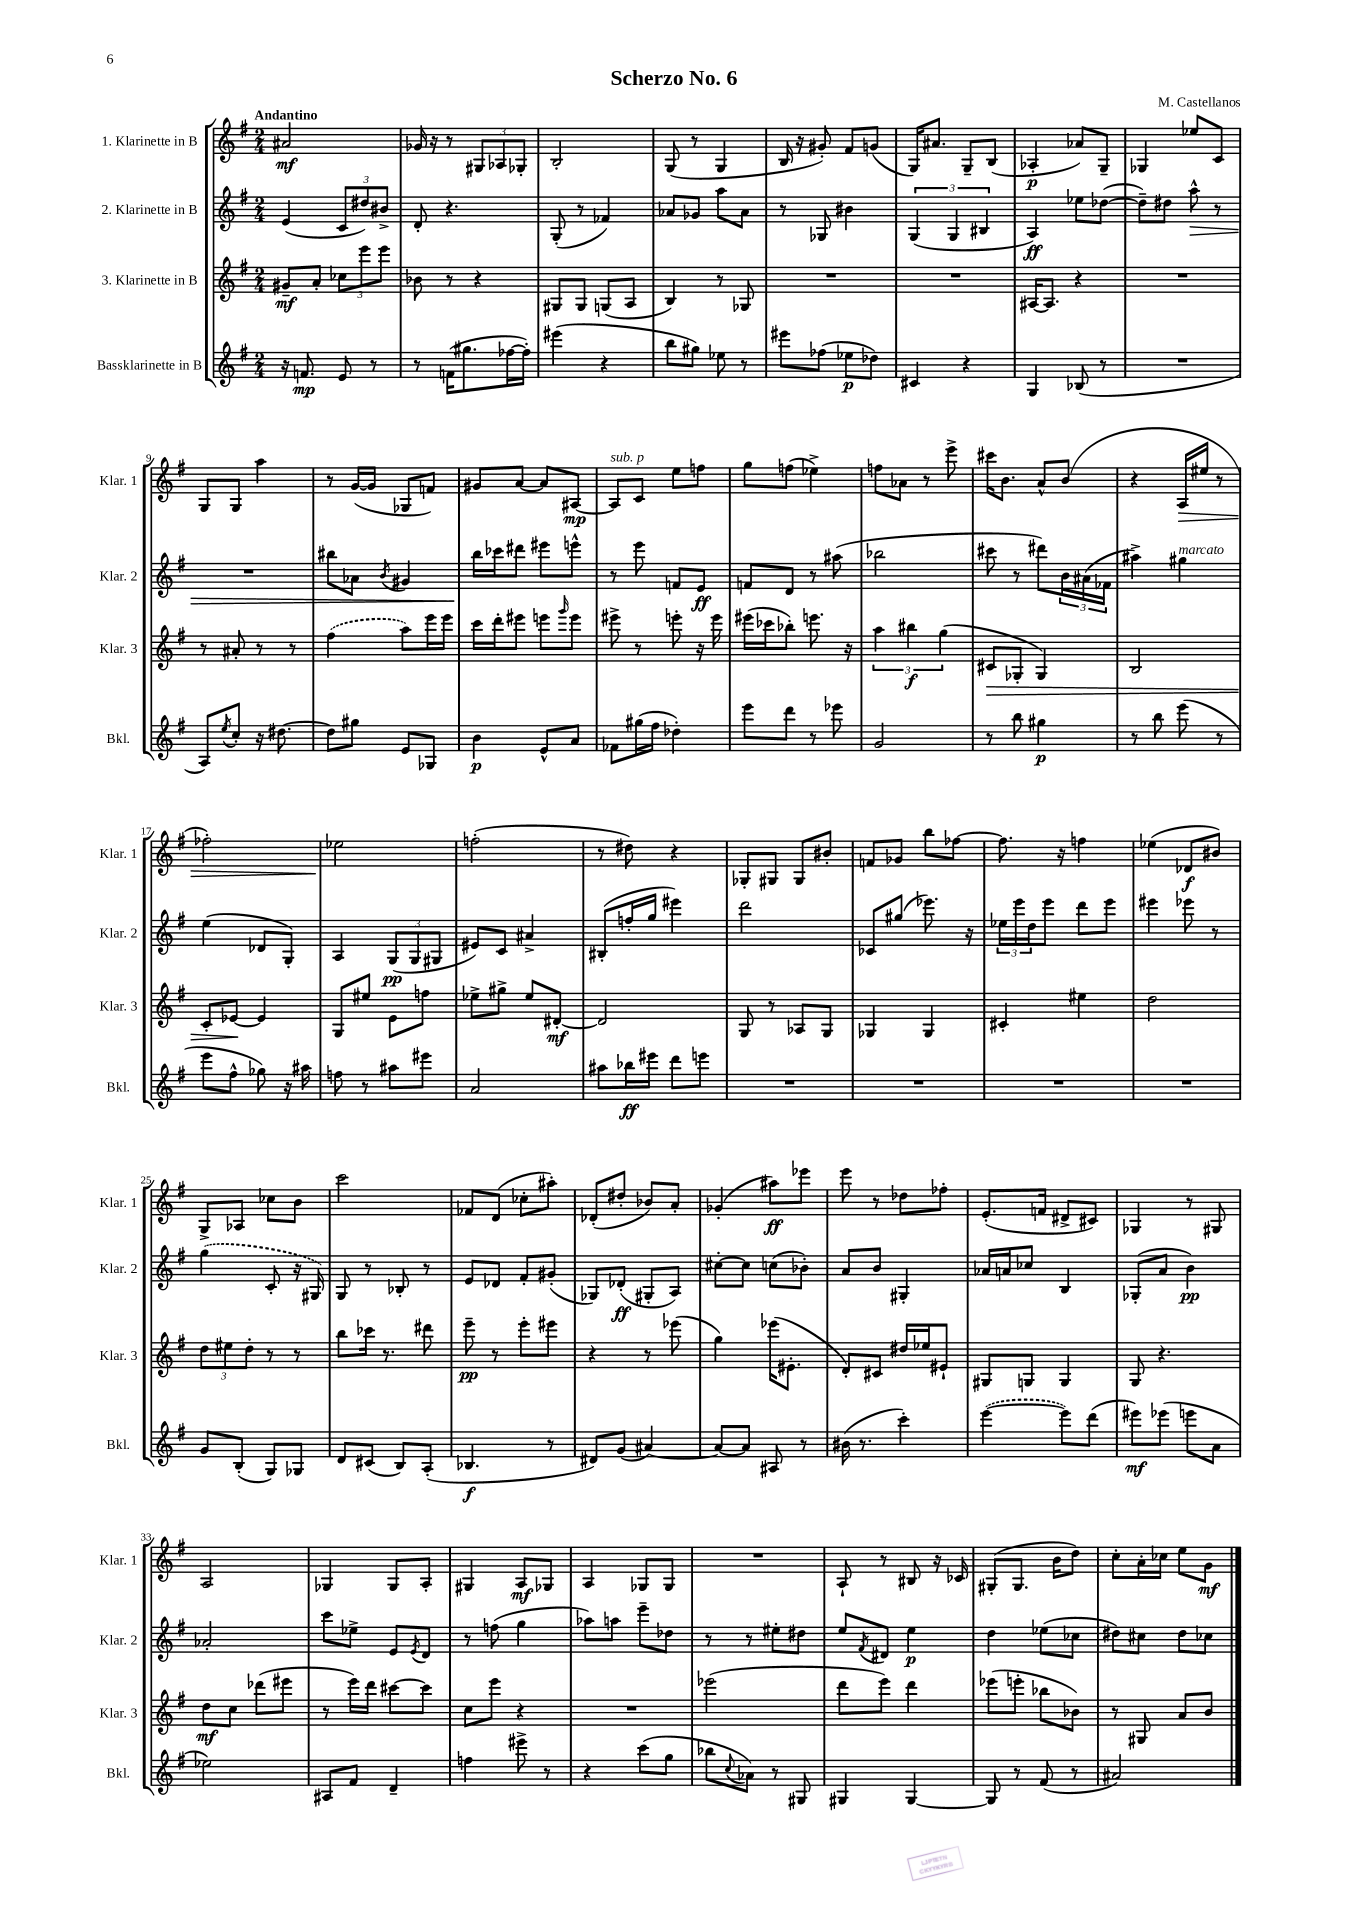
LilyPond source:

\header { title = "Scherzo No. 6" composer = "M. Castellanos" }
<<
\new StaffGroup <<
\new Staff = "s0" \with { instrumentName = "1. Klarinette in B" shortInstrumentName = "Klar. 1" } {
    \clef treble \key g \major \numericTimeSignature \time 2/4 \tempo "Andantino"
    ais'2\mf |
    ges'16 r16 r8 \tuplet 3/2 { gis8 aes8 ges8-. } |
    b2-. |
    g8( r8 g4 |
    b16 r16 gis'8-.) fis'8 g'8( |
    g16) ais'8. g8-- b8( |
    aes4-.\p aes'8) g8-- |
    ges4 ees''8 c'8 |
    g8 g8 a''4 |
    r8 g'16~( g'16 ges8 f'8) |
    gis'8 a'8~ a'8 ais8~\mp |
    ais8^\markup { \italic "sub. p" } c'8 e''8 f''8 |
    g''8 f''8( ees''4->) |
    f''8 aes'8 r8 e'''8-> |
    cis'''16 b'8. a'8-^ b'8( |
    r4 a16\> eis''16 r8 |
    fes''2-.) |
    ees''2\! |
    f''2-.( |
    r8 dis''8) r4 |
    ges8-. gis8 gis8 bis'8-. |
    f'8 ges'8 b''8 fes''8~ |
    fes''8. r16 f''4 |
    ees''4( des'8\f bis'8) |
    g8-> aes8 ces''8 b'8 |
    c'''2 |
    fes'8 d'8( ces''8-. ais''8-.) |
    des'8-.( dis''8-. bes'8) a'8-. |
    ges'4-.( ais''8\ff) ees'''8 |
    e'''8 r8 des''8 fes''8-. |
    e'8.-.( f'16 dis'8-> cis'8) |
    ges4 r8 gis8 |
    a2 |
    ges4 ges8 a8-. |
    gis4 a8\mf ges8 |
    a4 ges8 ges8 |
    R2 |
    a8-! r8 bis8 r16 ces'16 |
    gis8-.( gis8. b'16 d''8) |
    c''8-. a'16-. ces''16 e''8 g'8\mf \bar "|." |
}
\new Staff = "s1" \with { instrumentName = "2. Klarinette in B" shortInstrumentName = "Klar. 2" } {
    \clef treble \key g \major \numericTimeSignature \time 2/4
    e'4( \tuplet 3/2 { c'8 dis''8) bis'8-> } |
    d'8-. r4. |
    g8-.( r8 fes'4) |
    aes'8 ges'8 a''8 aes'8 |
    r8 ges8 bis'4 |
    \tuplet 3/2 { g4( g4 bis4 } |
    a4\ff) ees''8 des''8~( |
    des''8--) dis''8 a''8-^\> r8 |
    R2 |
    bis''8 aes'8 \acciaccatura { b'8 } gis'4 |
    b''16\! ces'''16 dis'''8 eis'''8 e'''8-^ |
    r8 e'''8 f'8 e'8\ff |
    f'8 d'8 r8 ais''8( |
    bes''2 |
    cis'''8 r8 dis'''8) \tuplet 3/2 { b'16 ais'16( fes'16 } |
    ais''4->) gis''4^\markup { \italic "marcato" } |
    e''4( des'8 g8-.) |
    a4 \tuplet 3/2 { g8\pp( g8 gis8 } |
    eis'8) c'8 ais'4-> |
    bis8-.( f''16-. g''16 eis'''4) |
    d'''2 |
    ces'8 gis''8( ees'''8.) r16 |
    \tuplet 3/2 { ees''16 e'''16 d''16 } e'''8 d'''8 e'''8 |
    eis'''4 ees'''8 r8 |
    \once \slurDashed g''4( c'8-. r16 gis16) |
    g8 r8 bes8-. r8 |
    e'8 des'8 fis'8-. gis'8-.( |
    ges8) des'8-.\ff( gis8-. a8) |
    cis''8~-. cis''8 c''8( bes'8-.) |
    a'8 b'8 gis4-. |
    aes'16 a'16 ces''8 b4 |
    ges8-.( a'8 b'4\pp) |
    aes'2-. |
    c'''8 ees''8-> e'8 \acciaccatura { e'8 } d'8 |
    r8 f''8( g''4 |
    aes''8) a''8 e'''8-- des''8 |
    r8 r8 eis''8-. dis''8 |
    e''8 \acciaccatura { fis'8 } dis'8 e''4\p |
    d''4 ees''8( ces''8 |
    dis''8) cis''8 dis''8 ces''8 \bar "|." |
}
\new Staff = "s2" \with { instrumentName = "3. Klarinette in B" shortInstrumentName = "Klar. 3" } {
    \clef treble \key g \major \numericTimeSignature \time 2/4
    gis'8--\mf a'8-. \tuplet 3/2 { ces''8 e'''8 e'''8 } |
    bes'8 r8 r4 |
    gis8 gis8 g8( a8 |
    b4) r8 ges8 |
    R2 |
    R2 |
    ais16~ ais8. r4 |
    R2 |
    r8 ais'8-. r8 r8 |
    \once \slurDashed fis''4( a''8) e'''16 e'''16 |
    c'''16 d'''16-. eis'''8 e'''8 \grace { g'''16 } e'''8 |
    eis'''8-> r8 e'''8-. r16 e'''16 |
    eis'''16( ces'''16 bes''8-.) e'''8. r16 |
    \tuplet 3/2 { a''4 bis''4\f g''4( } |
    cis'8\> ges8-. ges4) |
    b2 |
    c'8-. ees'8~\! ees'4 |
    g8 eis''8 e'8 f''8 |
    ees''8-> gis''8-> ees''8 dis'8~-.\mf |
    dis'2 |
    g8 r8 aes8 g8 |
    ges4 ges4 |
    cis'4-. eis''4 |
    d''2 |
    \tuplet 3/2 { d''8 eis''8 d''8-. } r8 r8 |
    b''8 ces'''16 r8. dis'''8 |
    e'''8--\pp r8 e'''8-. eis'''8 |
    r4 r8 ees'''8( |
    g''4) ees'''16( eis'8.-. |
    d'8-.) cis'8 dis''16 ees''16 eis'8-! |
    gis8 g8 g4 |
    g8 r4. |
    d''8\mf c''8 des'''8( eis'''8 |
    r8 e'''16) d'''16 cis'''8~ cis'''8 |
    c''8 e'''8 r4 |
    R2 |
    ees'''2( |
    d'''8 e'''8) d'''4 |
    ees'''8( e'''8-. bes''8 bes'8) |
    r8 gis8 a'8 b'8 \bar "|." |
}
\new Staff = "s3" \with { instrumentName = "Bassklarinette in B" shortInstrumentName = "Bkl." } {
    \clef treble \key g \major \numericTimeSignature \time 2/4
    r16 f'8.\mp e'8 r8 |
    r8 f'16( gis''8. fes''16~ fes''16-.) |
    eis'''4( r4 |
    b''8 gis''8) ees''8 r8 |
    eis'''8 fes''8( ees''8\p des''8) |
    cis'4 r4 |
    g4 bes8( r8 |
    R2 |
    a8) \acciaccatura { e''8 } c''8-. r16 dis''8.~ |
    dis''8 gis''8 e'8 ges8 |
    b'4\p e'8-^ a'8 |
    fes'8 gis''16( fis''16 des''4-.) |
    e'''8 d'''8 r8 ees'''8 |
    g'2 |
    r8 b''8 gis''4\p |
    r8 b''8 e'''8( r8 |
    e'''8 fis''8-^ ges''8) r16 ais''16 |
    f''8 r8 ais''8 eis'''8 |
    a'2 |
    ais''8 bes''16\ff eis'''16 d'''8 e'''8 |
    R2 |
    R2 |
    R2 |
    R2 |
    g'8 b8-.( g8) ges8 |
    d'8 cis'8( b8) a8-.( |
    bes4.\f r8 |
    dis'8) g'8( ais'4~) |
    ais'8~ ais'8 ais8 r8 |
    bis'16( r8. c'''4-.) |
    \once \slurDashed e'''4~( e'''8) d'''8( |
    eis'''8\mf) ees'''8( e'''8 a'8 |
    ees''2) |
    ais8 fis'8 d'4-- |
    f''4 eis'''8-> r8 |
    r4 c'''8( g''8 |
    bes''8 \appoggiatura { c''8 } aes'8) r8 gis8 |
    gis4 gis4~ |
    gis8 r8 fis'8( r8 |
    ais'2) \bar "|." |
}
>>
>>
